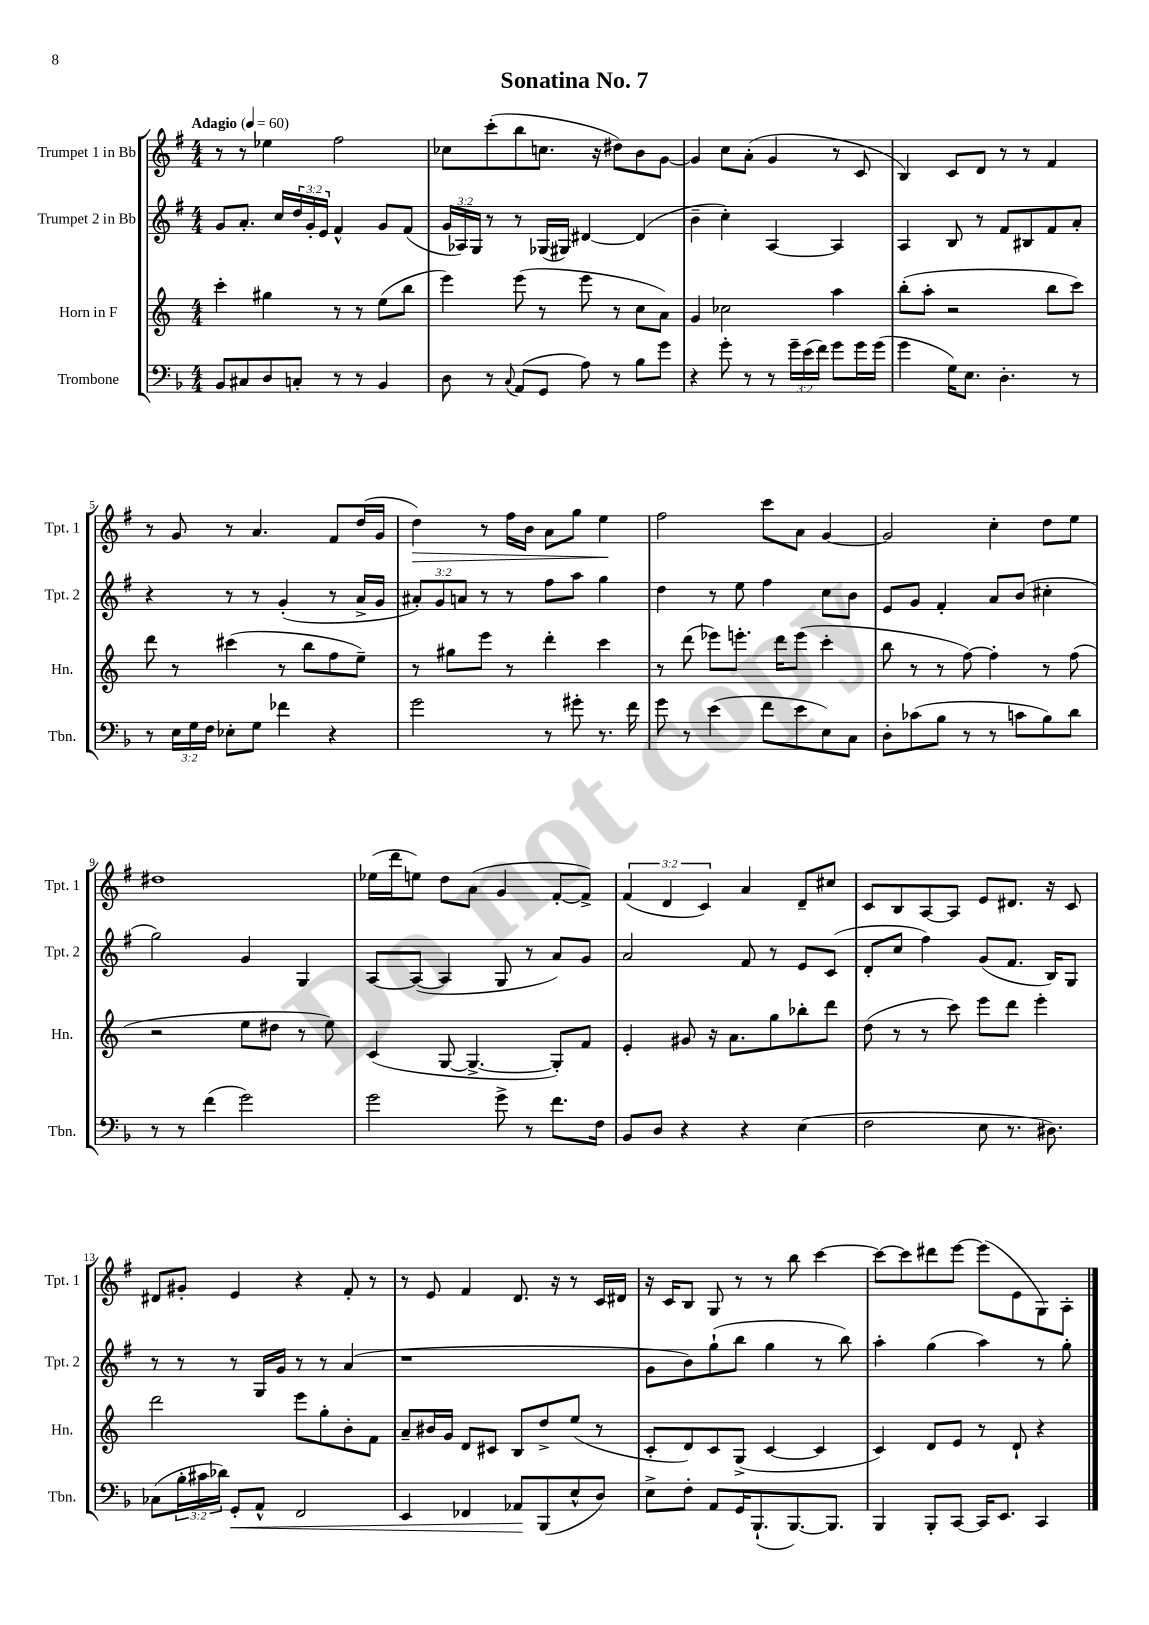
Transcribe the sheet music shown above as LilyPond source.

\header { title = "Sonatina No. 7" }
<<
\new StaffGroup <<
\new Staff = "s0" \with { instrumentName = "Trumpet 1 in Bb" shortInstrumentName = "Tpt. 1" } {
    \clef treble \key g \major \numericTimeSignature \time 4/4 \override Staff.TupletNumber.text = #tuplet-number::calc-fraction-text \tempo "Adagio" 4 = 60
    r8 r8 ees''4 fis''2 |
    ces''8 c'''8-.( b''8 c''8. r16 dis''8) b'8 g'8~ |
    g'4 c''8 a'8-.( g'4 r8 c'8 |
    b4) c'8 d'8 r8 r8 fis'4 |
    r8 g'8 r8 a'4. fis'8 d''16( g'16 |
    d''4\>) r8 fis''16 b'16 a'8 g''8 e''4\! |
    fis''2 c'''8 a'8 g'4~ |
    g'2 c''4-. d''8 e''8 |
    dis''1 |
    ees''16( d'''16 e''8) d''8 a'8( g'4 fis'8~-. fis'8->) |
    \tuplet 3/2 { fis'4( d'4 c'4) } a'4 d'8-- cis''8 |
    c'8 b8 a8~ a8 e'8 dis'8. r16 c'8 |
    dis'8 gis'8-. e'4 r4 fis'8-. r8 |
    r8 e'8 fis'4 d'8. r16 r8 c'16 dis'16 |
    r16 c'16 b8 g8 r8 r8 b''8 c'''4~ |
    c'''8~ c'''8 dis'''8 e'''8~ e'''8( e'8 g8) a8-. \bar "|." |
}
\new Staff = "s1" \with { instrumentName = "Trumpet 2 in Bb" shortInstrumentName = "Tpt. 2" } {
    \clef treble \key g \major \numericTimeSignature \time 4/4 \override Staff.TupletNumber.text = #tuplet-number::calc-fraction-text
    g'8 a'8.-. c''16 \tuplet 3/2 { d''16 g'16-. e'16 } fis'4-^ g'8 fis'8( |
    \tuplet 3/2 { g'16 aes16) g16 } r8 r8 ges16( gis16) dis'4~ dis'4( |
    b'4-- c''4-.) a4~ a4 |
    a4 b8 r8 fis'8 bis8 fis'8 a'8-. |
    r4 r8 r8 g'4-.( r8 a'16-> g'16 |
    \tuplet 3/2 { ais'8-.) g'8 a'8 } r8 r8 fis''8 a''8 g''4 |
    d''4 r8 e''8 fis''4 c''8 b'8 |
    e'8 g'8 fis'4-. a'8 b'8( cis''4-. |
    g''2) g'4 g4 |
    a8~ a8~( a4 g8 r8 a'8) g'8 |
    a'2 fis'8 r8 e'8 c'8( |
    d'8-. c''8 fis''4) g'8( fis'8. b16) g8 |
    r8 r8 r8 g16 g'16 r8 r8 a'4( |
    r1 |
    g'8 b'8) g''8-!( b''8 g''4 r8 b''8) |
    a''4-. g''4( a''4) r8 g''8-. \bar "|." |
}
\new Staff = "s2" \with { instrumentName = "Horn in F" shortInstrumentName = "Hn." } {
    \clef treble \key c \major \numericTimeSignature \time 4/4
    c'''4-. gis''4 r8 r8 e''8( b''8 |
    e'''4) e'''8( r8 e'''8 r8 c''8 a'8) |
    g'4 ces''2 a''4 |
    b''8-.( a''8-. r2 b''8 c'''8) |
    d'''8 r8 cis'''4( r8 b''8 f''8 e''8--) |
    r8 gis''8 e'''8 r8 d'''4-. c'''4 |
    r8 d'''8( ees'''8) e'''8.-. d'''16 e'''8( c'''4-. |
    b''8 r8 r8 f''8~) f''4-. r8 f''8( |
    r2 e''8 dis''8 r8 e''8) |
    c'4( g8~ g4.~-> g8-.) f'8 |
    e'4-. gis'8 r16 a'8. g''8 bes''8-. d'''8 |
    d''8( r8 r8 c'''8) e'''8 d'''8 e'''4-. |
    d'''2 e'''8 g''8-. b'8-. f'8 |
    a'8-- bis'16 g'16 d'8 cis'8 b8 d''8-> e''8( r8 |
    c'8-. d'8) c'8 g8->( c'4~ c'4 |
    c'4) d'8 e'8 r8 d'8-! r4 \bar "|." |
}
\new Staff = "s3" \with { instrumentName = "Trombone" shortInstrumentName = "Tbn." } {
    \clef bass \key f \major \numericTimeSignature \time 4/4 \override Staff.TupletNumber.text = #tuplet-number::calc-fraction-text
    bes,8 cis8 d8 c8-. r8 r8 bes,4 |
    d8 r8 \appoggiatura { c8 } a,8( g,8 a8) r8 bes8 g'8 |
    r4 g'8-. r8 r8 \tuplet 3/2 { g'16-- e'16( f'16) } g'8 g'16 g'16( |
    g'4 g16) e8. d4.-. r8 |
    r8 \tuplet 3/2 { e16 g16 f16 } ees8-. g8 fes'4 r4 |
    g'2 r8 gis'8-. r8. f'16 |
    g'8 r8 e'4( f'8 e'8 e8) c8 |
    d8-. ces'8( bes8 r8 r8 c'8 bes8) d'8 |
    r8 r8 f'4( g'2) |
    g'2 g'8-> r8 f'8. f16 |
    bes,8 d8 r4 r4 e4( |
    f2 e8 r8. dis8.) |
    ces8( \tuplet 3/2 { bes16-. cis'16 des'16) } g,8-.\< a,8-^ f,2 |
    e,4 fes,4 aes,8\! bes,,8( e8-^ d8) |
    e8-> f8-. a,8 g,16 bes,,8.-!( bes,,8.~) bes,,8. |
    bes,,4 bes,,8-. c,8~ c,16 e,8. c,4 \bar "|." |
}
>>
>>
